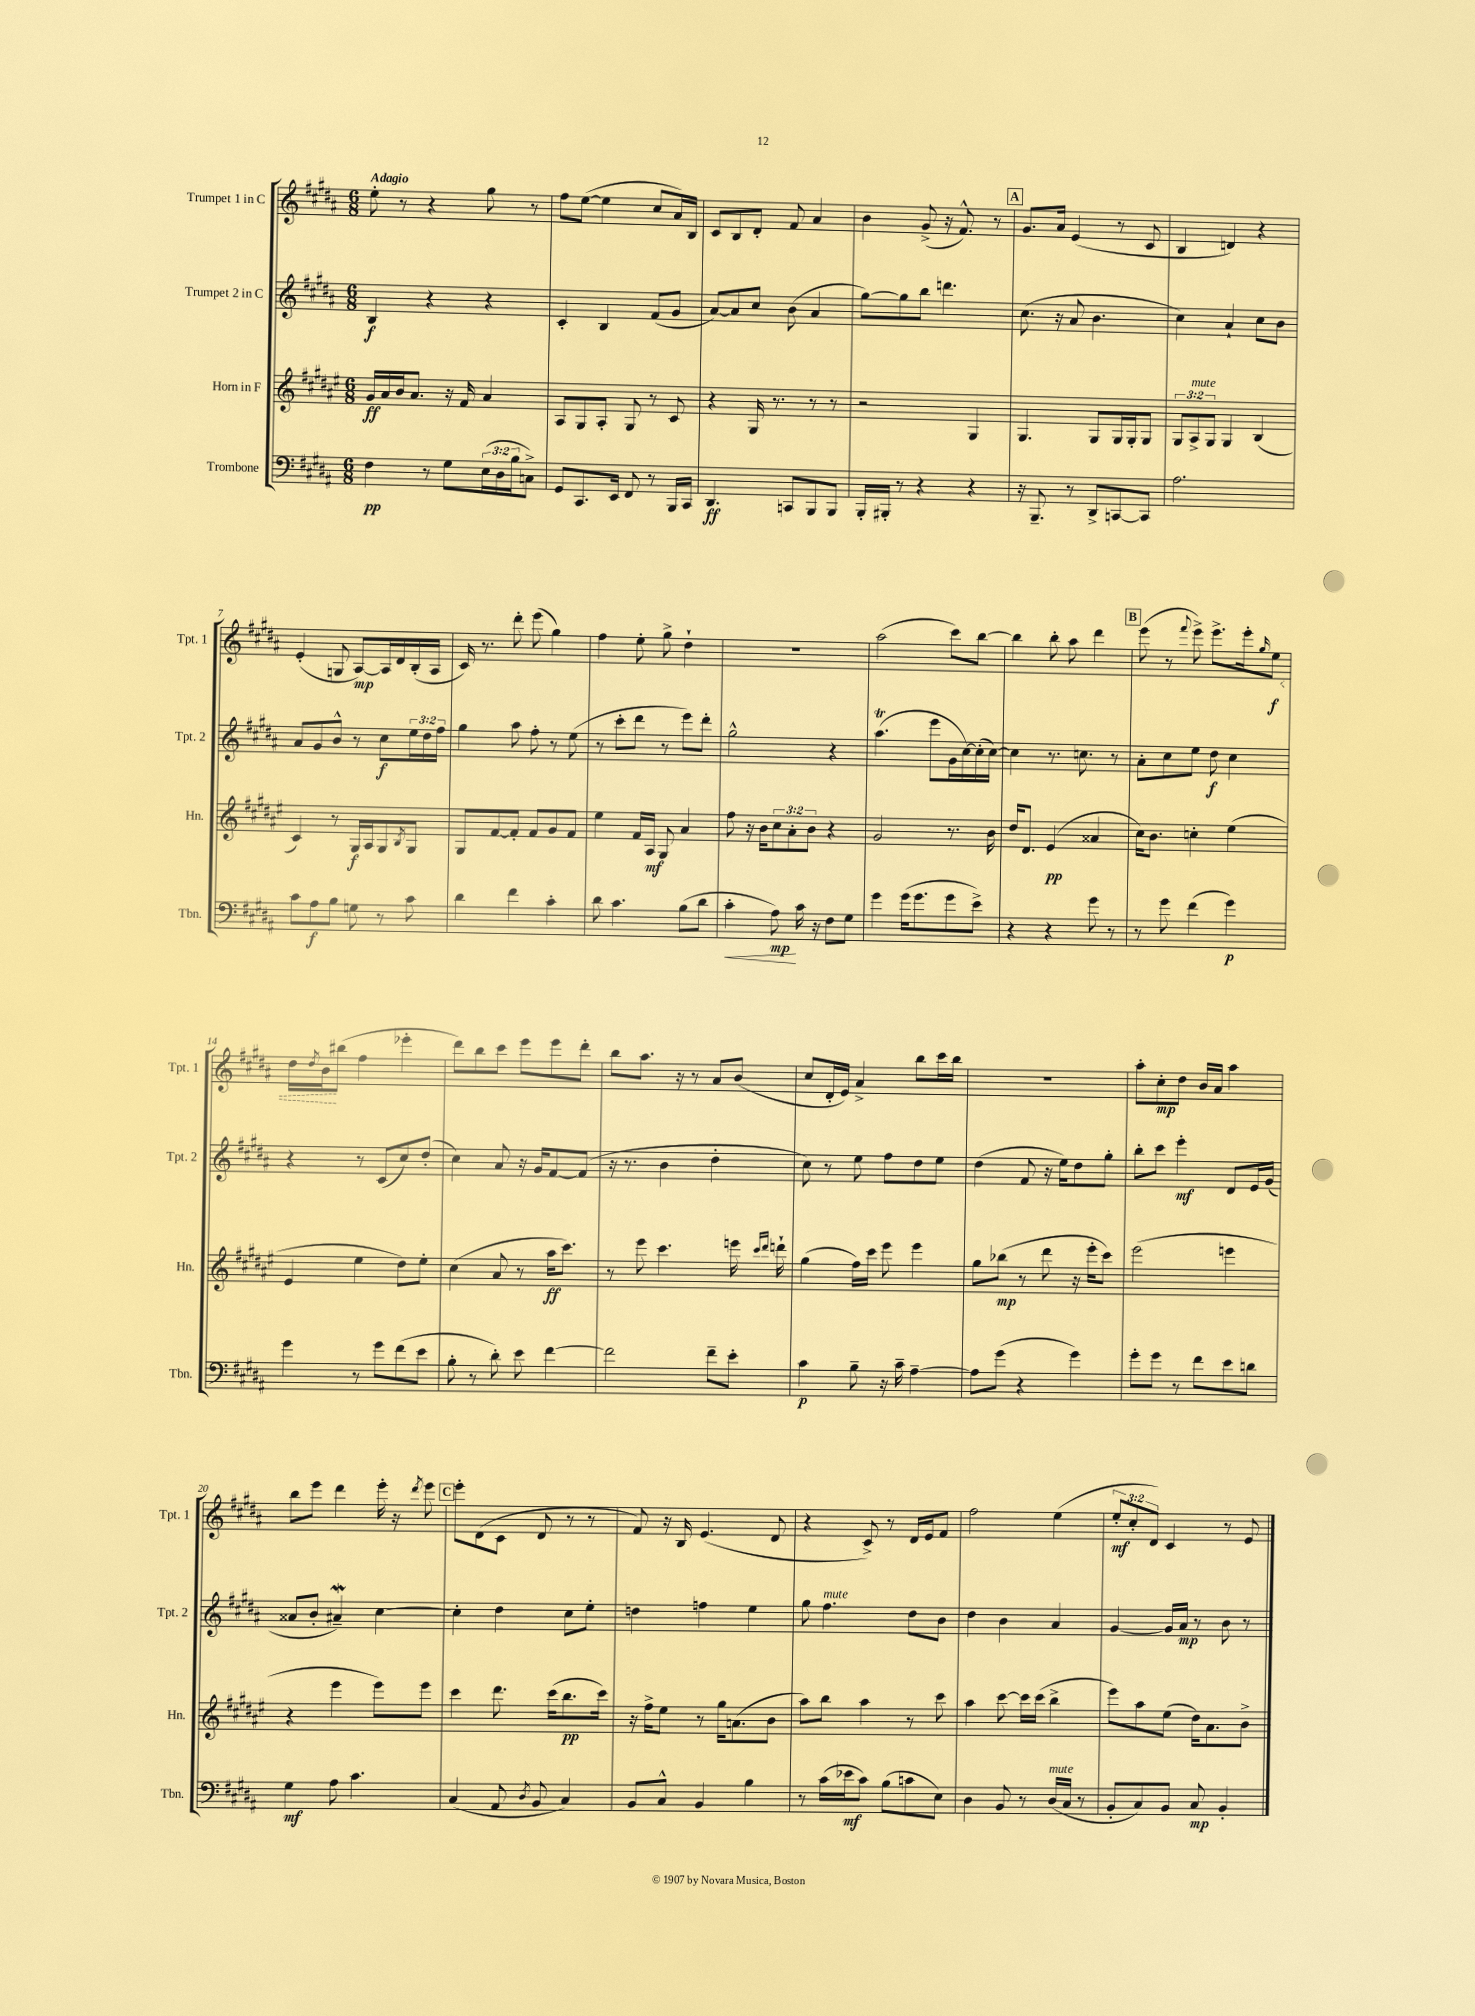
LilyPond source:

<<
\new StaffGroup <<
\new Staff = "s0" \with { instrumentName = "Trumpet 1 in C" shortInstrumentName = "Tpt. 1" } {
    \clef treble \key b \major \numericTimeSignature \time 6/8 \override Staff.TupletNumber.text = #tuplet-number::calc-fraction-text \tempo "Adagio"
    e''8-. r8 r4 gis''8 r8 |
    fis''8 e''8~( e''4 cis''8 ais'16) b16 |
    cis'8 b8 dis'8-. fis'8 ais'4 |
    b'4 gis'8->( r16 fis'8.-^) r8 |
    \mark \markup { \box "A" } gis'8. ais'16 e'4( r8 cis'8 |
    b4 d'4) r4 |
    e'4-.( g8 ais8~\mp) ais16 dis'16 b16-.( ais16 |
    cis'16) r8. dis'''8-. e'''8( gis''4) |
    fis''4 e''8-. gis''8-> dis''4-! |
    R2. |
    ais''2( cis'''8) b''8~ |
    b''4 b''8-. ais''8 dis'''4 |
    \mark \markup { \box "B" } e'''8( r8 \appoggiatura { fis'''8 } e'''8->) e'''8.-> e'''16-. \grace { gis''16 } \once \override Hairpin.style = #'dashed-line e''8\f\< |
    dis''16 \acciaccatura { dis''8 } b'16\! bis''8( fis''4 ees'''4-. |
    dis'''8) b''8 cis'''8 e'''8 e'''8 dis'''8-. |
    b''8 ais''8. r16 r8 ais'8 b'8( |
    cis''8 dis'16-. e'16) ais'4-> b''8 cis'''16 b''16 |
    R2. |
    ais''8-. cis''8-.\mp dis''8 b'16 ais'16 ais''4 |
    b''8 e'''8 dis'''4 e'''16-. r16 \acciaccatura { dis'''8 } e'''8 |
    \mark \markup { \box "C" } e'''8-. dis'8( cis'8 dis'8 r8 r8 |
    fis'8) r16 b16 e'4.( dis'8 |
    r4 cis'8->) r8 dis'16 e'16 fis'8 |
    fis''2 e''4( |
    \tuplet 3/2 { e''8-.\mf cis''8-. dis'8) } cis'4 r8 e'8 \bar "|." |
}
\new Staff = "s1" \with { instrumentName = "Trumpet 2 in C" shortInstrumentName = "Tpt. 2" } {
    \clef treble \key b \major \numericTimeSignature \time 6/8 \override Staff.TupletNumber.text = #tuplet-number::calc-fraction-text
    b4\f r4 r4 |
    cis'4-. b4 fis'8( gis'8 |
    ais'8~) ais'8 cis''8 b'8( ais'4 |
    gis''8~) gis''8 b''8 d'''4. |
    \mark \markup { \box "A" } cis''8.( r16 ais'8 b'4. |
    cis''4) ais'4-! cis''8 b'8 |
    ais'8 gis'8 b'8-^ r8 cis''8\f \tuplet 3/2 { e''16 dis''16 fis''16 } |
    gis''4 ais''8 fis''8-. r8 e''8( |
    r8 cis'''8-. dis'''8 r8 e'''8) dis'''8-. |
    gis''2-^ r4 |
    ais''4.\trill( e'''8 gis'16 cis''16~) cis''16-.( cis''16~) |
    cis''4 r8. c''8. r8 |
    \mark \markup { \box "B" } ais'8-. cis''8 e''8 dis''8\f cis''4 |
    r4 r8 cis'8( cis''8) dis''8-.( |
    cis''4) ais'8 r16 gis'16 fis'8~ fis'8( |
    r16 r8. b'4 dis''4-. |
    cis''8) r8 e''8 fis''8 dis''8 e''8 |
    dis''4( fis'8 r16 e''16) dis''8 gis''8-. |
    b''8-. cis'''8 e'''4-.\mf dis'8 e'16 gis'16( |
    aisis'8 b'8-. ais'4--\mordent) cis''4~ |
    \mark \markup { \box "C" } cis''4-. dis''4 cis''8 e''8-. |
    d''4 f''4 e''4 |
    gis''8 fis''4.^\markup { \italic "mute" } dis''8 b'8 |
    dis''4 b'4 ais'4 |
    gis'4~ gis'16 ais'16\mp r8 b'8 r8 \bar "|." |
}
\new Staff = "s2" \with { instrumentName = "Horn in F" shortInstrumentName = "Hn." } {
    \clef treble \key fis \major \numericTimeSignature \time 6/8 \override Staff.TupletNumber.text = #tuplet-number::calc-fraction-text
    gis'16\ff ais'16 b'16 ais'8. r16 fis'16 ais'4 |
    ais8 gis8 ais8-. gis8 r8 cis'8 |
    r4 gis16 r8. r8 r8 |
    r2 gis4 |
    \mark \markup { \box "A" } gis4. gis8 gis16 gis16-. gis8 |
    \tuplet 3/2 { gis8 ais8->^\markup { \italic "mute" } gis8 } gis4 b4( |
    cis'4) r8 gis16\f ais16 gis8 \acciaccatura { b8 } gis8 |
    gis8 fis'8~ fis'8-. fis'8 gis'8 fis'8 |
    eis''4 fis'16 ais16\mf gis8 ais'4 |
    fis''8 r16 b'16 \tuplet 3/2 { cis''8 ais'8-. b'8 } r4 |
    gis'2 r8. b'16 |
    dis''16 dis'8. eis'4\pp( aisis'4 |
    \mark \markup { \box "B" } cis''16) b'8. c''4-. eis''4( |
    eis'4 eis''4 dis''8) eis''8-. |
    cis''4( ais'8 r8 ais''16\ff cis'''8.) |
    r8 eis'''8 cis'''4. e'''16 \grace { cis'''16 dis'''16 } d'''16-! |
    gis''4( fis''16) cis'''16 eis'''8 eis'''4 |
    gis''8 bes''8\mp( r8 dis'''8 r16 eis'''16-. cis'''8) |
    eis'''2( e'''4 |
    r4 eis'''4 eis'''8) eis'''8 |
    \mark \markup { \box "C" } cis'''4 dis'''8. cis'''16( b''8.\pp cis'''16) |
    r16 fis''16-> eis''8 r8 gis''16 a'8.( b'8 |
    ais''8) b''8 ais''4 r8 cis'''8 |
    ais''4 cis'''8~ cis'''16 cis'''16( b''4-> |
    eis'''8) ais''8 eis''8( dis''16) ais'8. b'8-> \bar "|." |
}
\new Staff = "s3" \with { instrumentName = "Trombone" shortInstrumentName = "Tbn." } {
    \clef bass \key b \major \numericTimeSignature \time 6/8 \override Staff.TupletNumber.text = #tuplet-number::calc-fraction-text
    fis4\pp r8 gis8 \tuplet 3/2 { e16( dis16 b16 } c8->) |
    gis,8 cis,8. e,16 fis,8 r8 b,,16 cis,16 |
    dis,4.\ff c,8 b,,8 b,,8 |
    b,,16-. bis,,16-. r8 r4 r4 |
    \mark \markup { \box "A" } r16 b,,8.-- r8 dis,8-> c,8~ c,8 |
    ais2. |
    cis'8 ais8\f b8 g8 r8 cis'8 |
    dis'4 fis'4 cis'4-. |
    dis'8 cis'4. b8( dis'8 |
    cis'4-.\< ais8\mp\!) cis'16 r16 fis8 gis8 |
    gis'4 gis'16( gis'8. gis'8 e'8->) |
    r4 r4 gis'8 r8 |
    \mark \markup { \box "B" } r8 gis'8 fis'4( gis'4\p) |
    gis'4 r8 gis'8 fis'8( e'8 |
    b8-. r8 dis'8-.) e'8 fis'4~ |
    fis'2 fis'8-- e'8-. |
    cis'4\p b8-- r16 cis'16-- ais4~-- |
    ais8 gis'8( r4 gis'4) |
    gis'8-. gis'8 r8 fis'8 e'8 d'8 |
    gis4\mf ais8 cis'4. |
    \mark \markup { \box "C" } cis4( ais,8 \acciaccatura { dis8 } b,8 cis4) |
    b,8 cis8-^ b,4 b4 |
    r8 cis'16( ees'16\mf cis'8) b8( c'8 e8) |
    dis4 b,8 r8 dis16^\markup { \italic "mute" }( cis16 r8 |
    b,8-. cis8) b,8 cis8\mp b,4-. \bar "|." |
}
>>
>>
